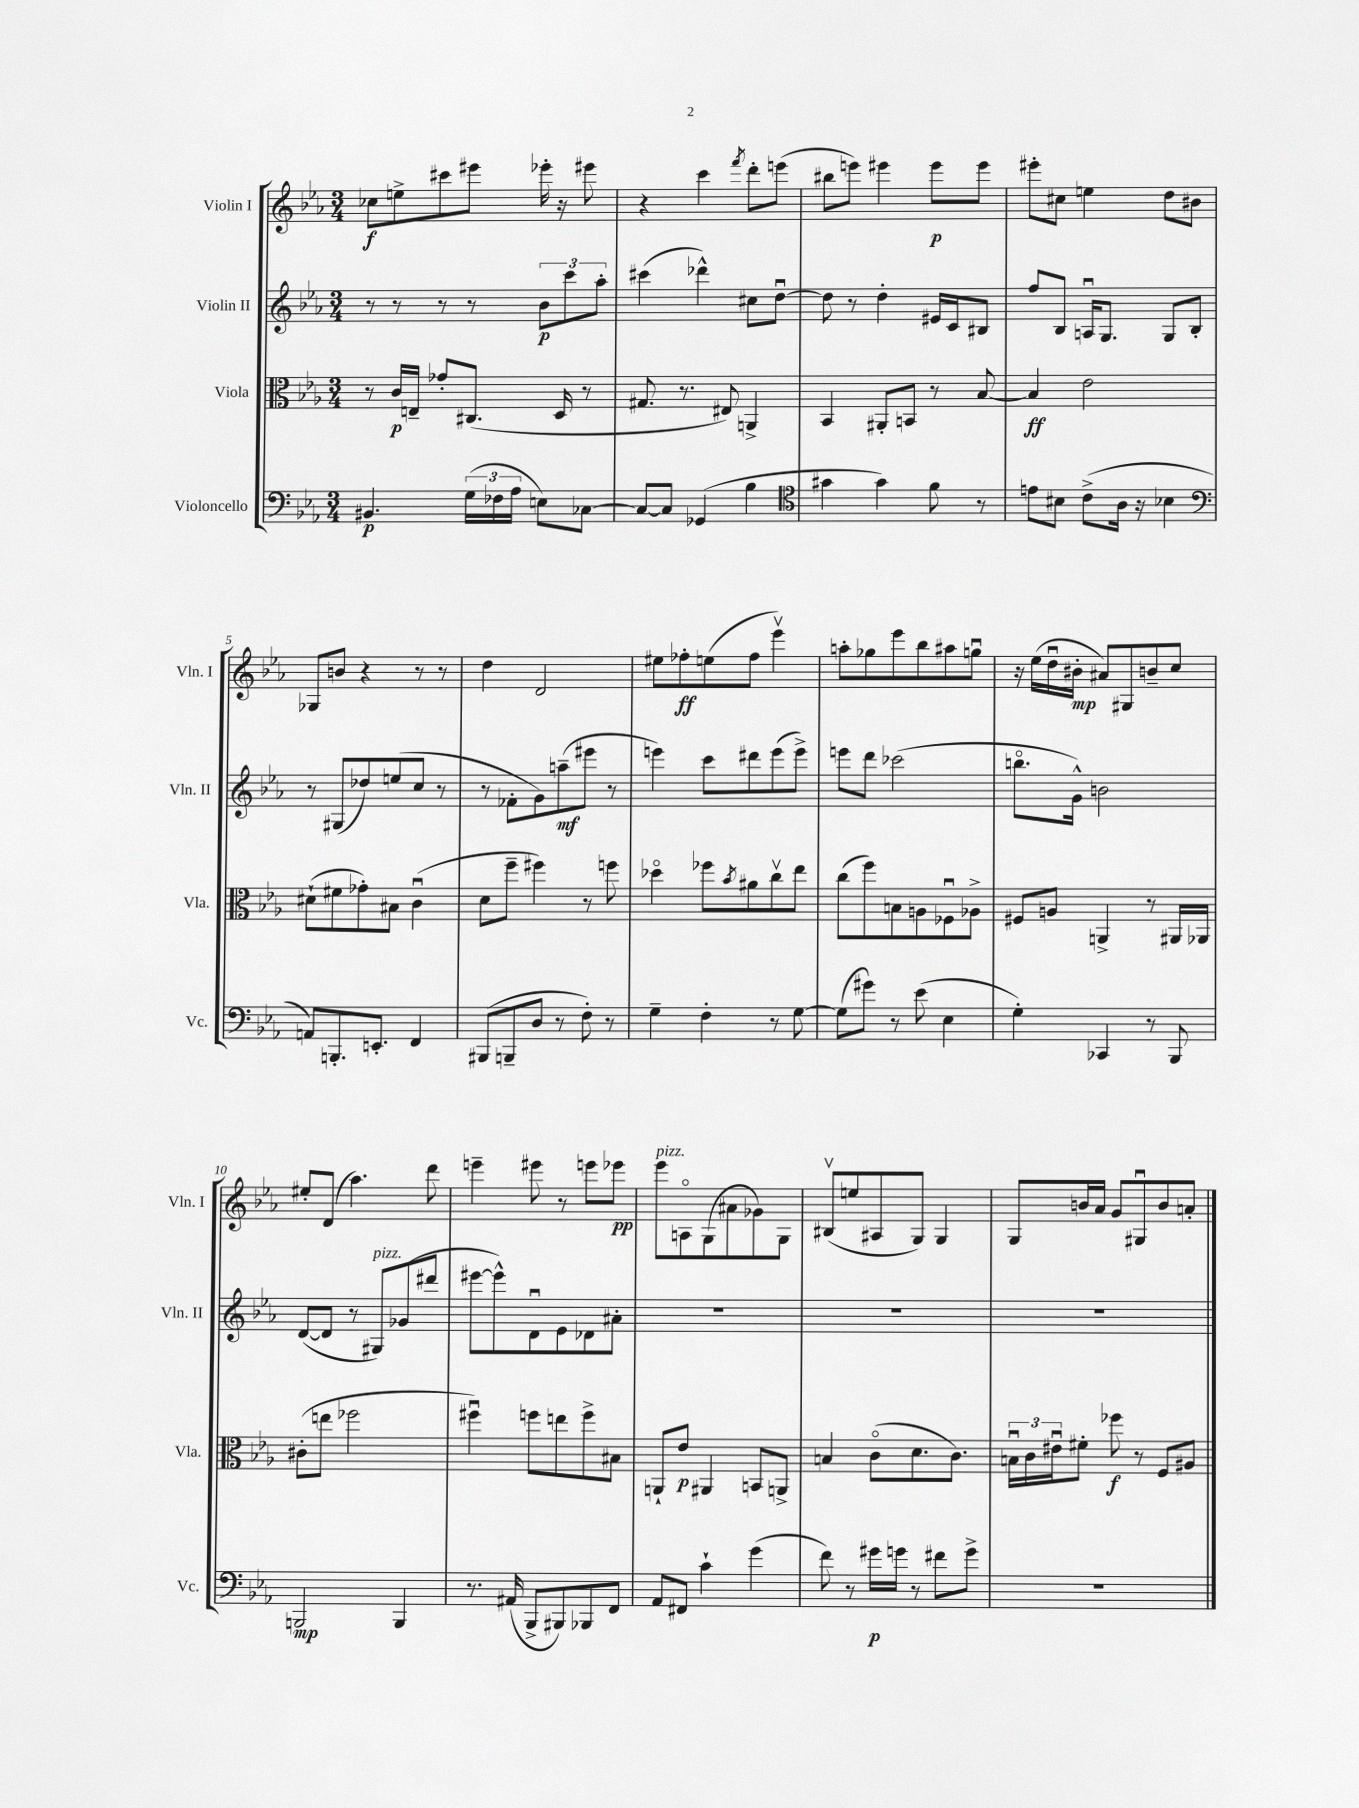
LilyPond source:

<<
\new StaffGroup <<
\new Staff = "s0" \with { instrumentName = "Violin I" shortInstrumentName = "Vln. I" } {
    \clef treble \key ees \major \numericTimeSignature \time 3/4
    ces''8\f e''8-> cis'''8 eis'''8 ees'''16-. r16 eis'''8 |
    r4 c'''4 \acciaccatura { f'''8 } d'''8-. e'''8( |
    bis''8 e'''8) eis'''4 eis'''8\p eis'''8 |
    eis'''8-. cis''8 e''4 d''8 bis'8 |
    ges8 b'8 r4 r8 r8 |
    d''4 d'2 |
    eis''8 fes''8-.\ff e''8( fes''8 ees'''4\upbow) |
    a''8-. ges''8 ees'''8 bes''8 ais''8 g''8\downbow |
    r16 ees''16( d''16\downbow bis'16-.\mp ais'8) gis8 b'8-- c''8 |
    eis''8-. d'8( aes''4.) d'''8 |
    e'''4-- eis'''8 r8 e'''8 ees'''8\pp |
    ees'''8^\markup { \italic "pizz." } a8\flageolet g8( ais'8 ges'8) g8 |
    bis8\upbow( e''8 ais8 g8) g4 |
    g8 b'16 aes'16 g'8 gis8\downbow b'8 a'8-. \bar "|." |
}
\new Staff = "s1" \with { instrumentName = "Violin II" shortInstrumentName = "Vln. II" } {
    \clef treble \key ees \major \numericTimeSignature \time 3/4
    r8 r8 r8 r8 \tuplet 3/2 { bes'8\p c'''8 aes''8-. } |
    cis'''4( des'''4-^) cis''8 d''8~\downbow |
    d''8 r8 d''4-. eis'16 c'16 bis8 |
    f''8 bes8 a16\downbow g8. g8 bes8-. |
    r8 gis8( des''8) e''8( c''8 r8 |
    r8 fes'8-. g'8) a''8--\mf( eis'''8 r8 |
    e'''4) c'''8 dis'''8 e'''8( e'''8->) |
    e'''8 d'''8 ces'''2( |
    b''8.\flageolet g'16-^) b'2 |
    d'8~( d'8 r8 gis8^\markup { \italic "pizz." }) ges'8( dis'''8 |
    eis'''8~ eis'''8-^) d'8\downbow ees'8 des'8 ais'8-. |
    R2. |
    R2. |
    R2. \bar "|." |
}
\new Staff = "s2" \with { instrumentName = "Viola" shortInstrumentName = "Vla." } {
    \clef alto \key ees \major \numericTimeSignature \time 3/4
    r8 c'16\p e16-- ges'8-. cis8.( d16 r8 |
    gis8. r8. eis8) a,4-> |
    bes,4 ais,8-. b,8 r8 bes8~ |
    bes4\ff ees'2 |
    dis'8-!( fis'8 ges'8-.) bis8 c'4\downbow( |
    d'8 f''8-- fis''4) r8 f''8 |
    des''4\flageolet fes''8 \acciaccatura { bes'8 } ais'8 c''8\upbow ees''8 |
    c''8( f''8) b8 a8 fes8\downbow aes8-> |
    fis8 a8 a,4-> r8 ais,16 aes,16 |
    cis'8-.( e''8 fes''2 |
    fis''4\downbow) f''8 e''8 f''8-> bis8 |
    a,8-! ees'8\p ais,4 b,8 a,8-> |
    b4 c'8\flageolet( d'8. c'8.) |
    \tuplet 3/2 { b16\downbow c'16 eis'16\downbow } fis'8-. fes''8\f r8 f8 ais8 \bar "|." |
}
\new Staff = "s3" \with { instrumentName = "Violoncello" shortInstrumentName = "Vc." } {
    \clef bass \key ees \major \numericTimeSignature \time 3/4
    bis,4.\p \tuplet 3/2 { g16( fes16 aes16 } e8) ces8~ |
    ces8~ ces8 ges,4( bes4 |
    \clef tenor gis'4 gis'4) f'8 r8 |
    e'8 bis8 c'8->( aes16 r16 bes4 |
    \clef bass a,8) b,,8.-. e,8.-. f,4 |
    bis,,8( b,,8-- d8 r8 f8-.) r8 |
    g4-- f4-. r8 g8~ |
    g8( gis'8) r8 ees'8( ees4 |
    g4-.) ces,4 r8 bes,,8 |
    b,,2\mp b,,4 |
    r8. ais,16( bes,,8-> bis,,8) bes,,8 f,8 |
    aes,8 fis,8 c'4-! g'4( |
    f'8) r8 gis'16\p g'16 r8 fis'8 g'8-> |
    R2. \bar "|." |
}
>>
>>
